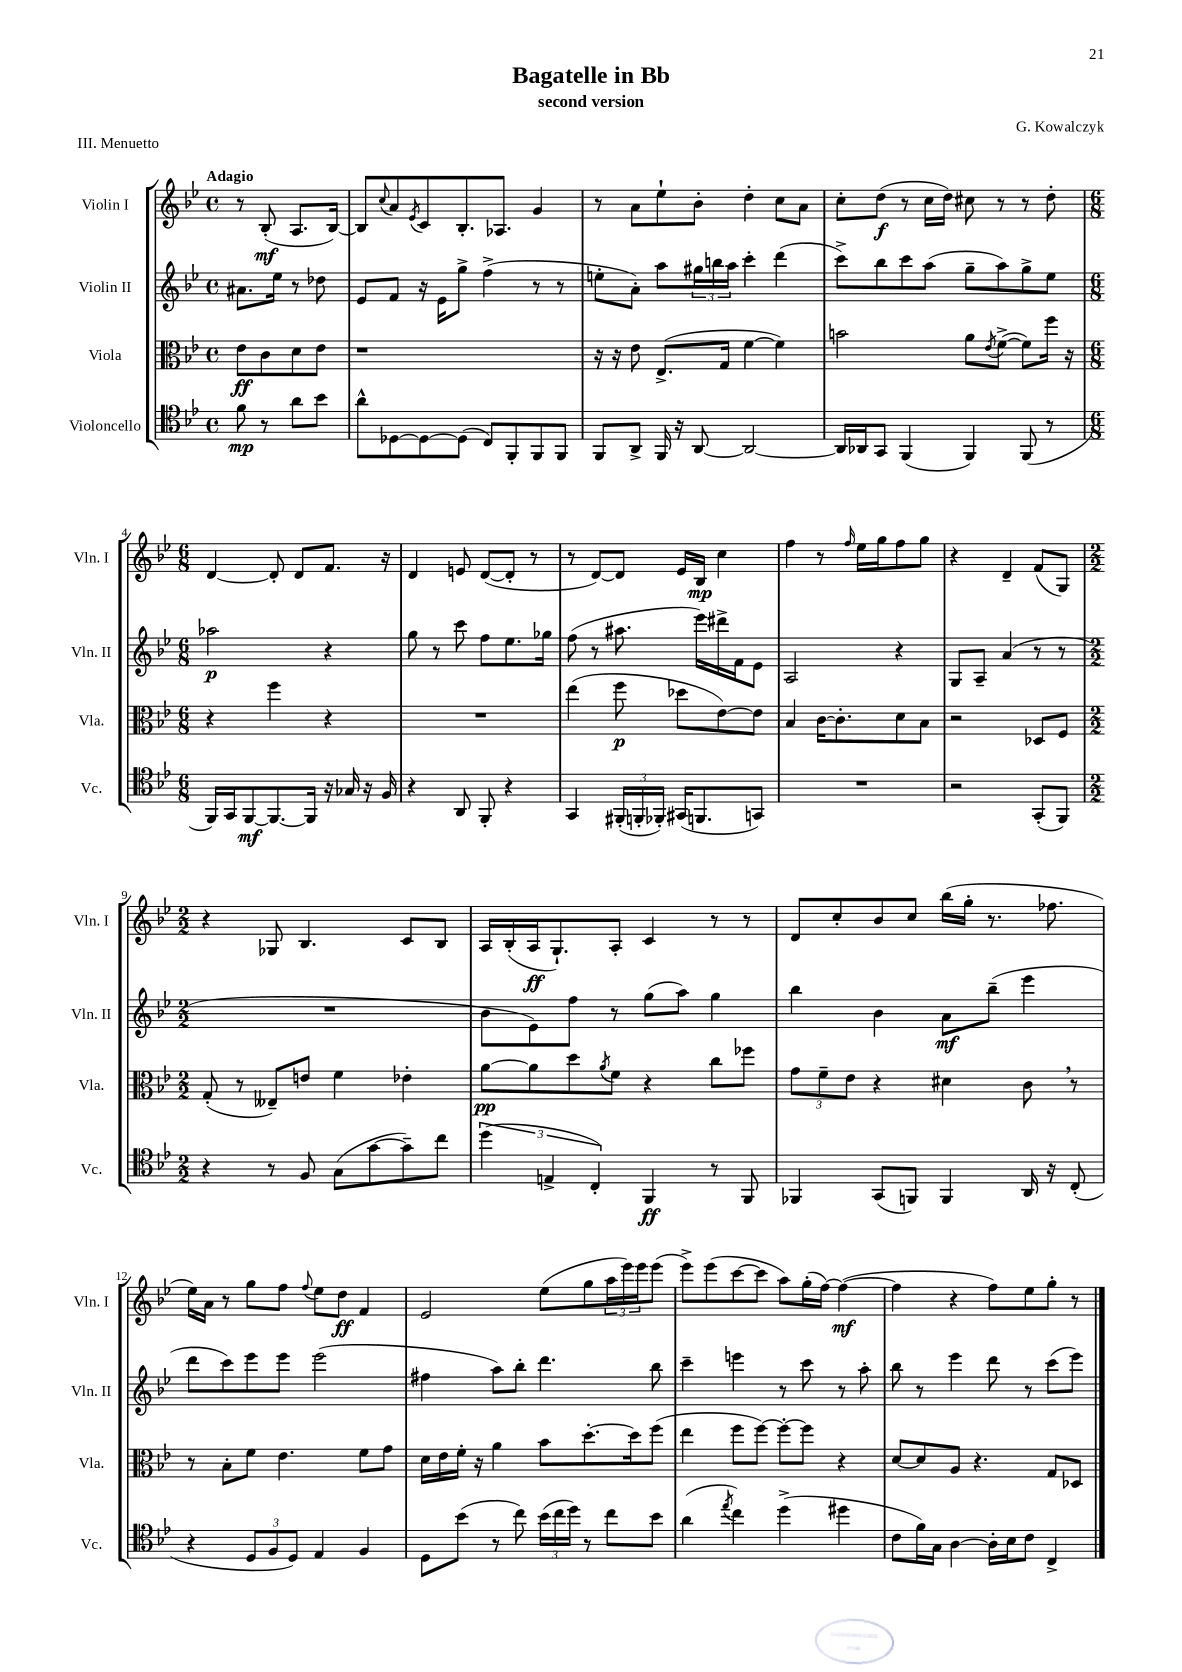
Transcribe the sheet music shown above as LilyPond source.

\header { title = "Bagatelle in Bb" composer = "G. Kowalczyk" subtitle = "second version" piece = "III. Menuetto" }
<<
\new StaffGroup <<
\new Staff = "s0" \with { instrumentName = "Violin I" shortInstrumentName = "Vln. I" } {
    \clef treble \key bes \major \defaultTimeSignature \time 4/4 \partial 2 \tempo "Adagio"
    r8 bes8-.\mf( a8. bes16~) |
    bes8 \appoggiatura { c''8 } a'8 \acciaccatura { ees'8 } c'8 bes8.-. aes8. g'4 |
    r8 a'8 ees''8-! bes'8-. d''4-. c''8 a'8 |
    c''8-. d''8\f( r8 c''16 d''16) cis''8 r8 r8 d''8-. |
    \numericTimeSignature \time 6/8 d'4~ d'8-. d'8 f'8. r16 |
    d'4 e'8 d'8~( d'8-. r8 |
    r8 d'8~) d'8 ees'16 bes16\mp c''4 |
    f''4 r8 \grace { f''16 } ees''16 g''16 f''8 g''8 |
    r4 d'4-- f'8( g8) |
    \numericTimeSignature \time 2/2 r4 ges8 bes4. c'8 bes8 |
    a16 bes16-.( a16\ff g8.-!) a8-. c'4 r8 r8 |
    d'8 c''8-. bes'8 c''8 bes''16( g''16-. r8. fes''8. |
    ees''16) a'16 r8 g''8 f''8 \appoggiatura { f''8 } ees''8 d''8\ff f'4 |
    ees'2 ees''8( g''8 \tuplet 3/2 { a''16 ees'''16) ees'''16 } ees'''8( |
    ees'''8->) ees'''8( c'''8~ c'''8 a''8) g''16-.( f''16~) f''4~\mf( |
    f''4 r4 f''8) ees''8 g''8-. r8 \bar "|." |
}
\new Staff = "s1" \with { instrumentName = "Violin II" shortInstrumentName = "Vln. II" } {
    \clef treble \key bes \major \defaultTimeSignature \time 4/4 \partial 2
    ais'8. ees''16 r8 des''8 |
    ees'8 f'8 r16 ees'16 g''8-> f''4->( r8 r8 |
    e''8-. a'8-.) a''8 \tuplet 3/2 { gis''16 b''16 a''16 } c'''4-. d'''4( |
    c'''8->) bes''8 c'''8 a''8( g''8-- a''8) g''8-> ees''8 |
    \numericTimeSignature \time 6/8 aes''2\p r4 |
    g''8 r8 c'''8 f''8 ees''8. ges''16 |
    f''8( r8 ais''8. ees'''16) dis'''16-> f'16 ees'8 |
    a2 r4 |
    g8 a8-- a'4( r8 r8 |
    \numericTimeSignature \time 2/2 R1 |
    bes'8 ees'8) f''8 r8 g''8( a''8) g''4 |
    bes''4 bes'4 a'8\mf bes''8--( ees'''4 |
    d'''8 c'''8) ees'''8 ees'''8 ees'''2( |
    fis''4 a''8) bes''8-. d'''4. bes''8 |
    c'''4-- e'''4 r8 c'''8 r8 a''8-. |
    bes''8 r8 ees'''4 d'''8 r8 c'''8( ees'''8) \bar "|." |
}
\new Staff = "s2" \with { instrumentName = "Viola" shortInstrumentName = "Vla." } {
    \clef alto \key bes \major \defaultTimeSignature \time 4/4 \partial 2
    ees'8\ff c'8 d'8 ees'8 |
    r1 |
    r16 r16 ees'8 ees8.->( g16 f'4~ f'4) |
    b'2 a'8 \acciaccatura { ees'8 } f'8~->( f'8) f''16 r16 |
    \numericTimeSignature \time 6/8 r4 f''4 r4 |
    R2. |
    ees''4( f''8\p des''8 ees'8~) ees'8 |
    bes4 c'16~ c'8.-. d'8 bes8 |
    r2 des8 f8 |
    \numericTimeSignature \time 2/2 g8-.( r8 eeses8--) e'8 f'4 ees'4-. |
    a'8~\pp a'8 d''8 \acciaccatura { a'8 } f'8 r4 c''8 fes''8 |
    \tuplet 3/2 { g'8 f'8-- ees'8 } r4 dis'4 c'8 \breathe r8 |
    r8 bes8-. f'8 ees'4. f'8 g'8 |
    d'16 ees'16 f'16-. r16 a'4 bes'8 d''8.~-. d''16 f''8( |
    ees''4 f''8 f''8~) f''8~-. f''8 r4 |
    d'8~ d'8 a8 r4. g8 des8 \bar "|." |
}
\new Staff = "s3" \with { instrumentName = "Violoncello" shortInstrumentName = "Vc." } {
    \clef tenor \key bes \major \defaultTimeSignature \time 4/4 \partial 2
    f'8\mp r8 a'8 bes'8 |
    a'8-^ des8~ des8~ des8( c8) f,8-. f,8 f,8 |
    f,8 a,8-> f,16 r16 a,8~ a,2~ |
    a,16 aes,16 g,8 f,4( f,4) f,8( r8 |
    \numericTimeSignature \time 6/8 f,16) g,16 f,8~\mf f,8.~ f,16 r16 ges16 r16 f16 |
    r4 a,8 f,8-. r4 |
    g,4 \tuplet 3/2 { fis,16-.( f,16-. fes,16-.) } gis,16( f,8. g,8) |
    R2. |
    r2 g,8-.( f,8) |
    \numericTimeSignature \time 2/2 r4 r8 f8 g8( g'8~ g'8--) c''8 |
    \tuplet 3/2 { d''4( e4-> c4-.) } f,4\ff r8 f,8 |
    fes,4 g,8( f,8) f,4 a,16 r16 c8-.( |
    r4 \tuplet 3/2 { d8 f8 d8) } ees4 f4 |
    d8 bes'8( r8 c''8) \tuplet 3/2 { bes'16( c''16 d''16) } r8 c''8 bes'8 |
    a'4( \acciaccatura { ees''8 } c''4) d''4->( dis''4 |
    c'8 f'16) g16 a4~ a16-. bes16 c'8 c4-> \bar "|." |
}
>>
>>
